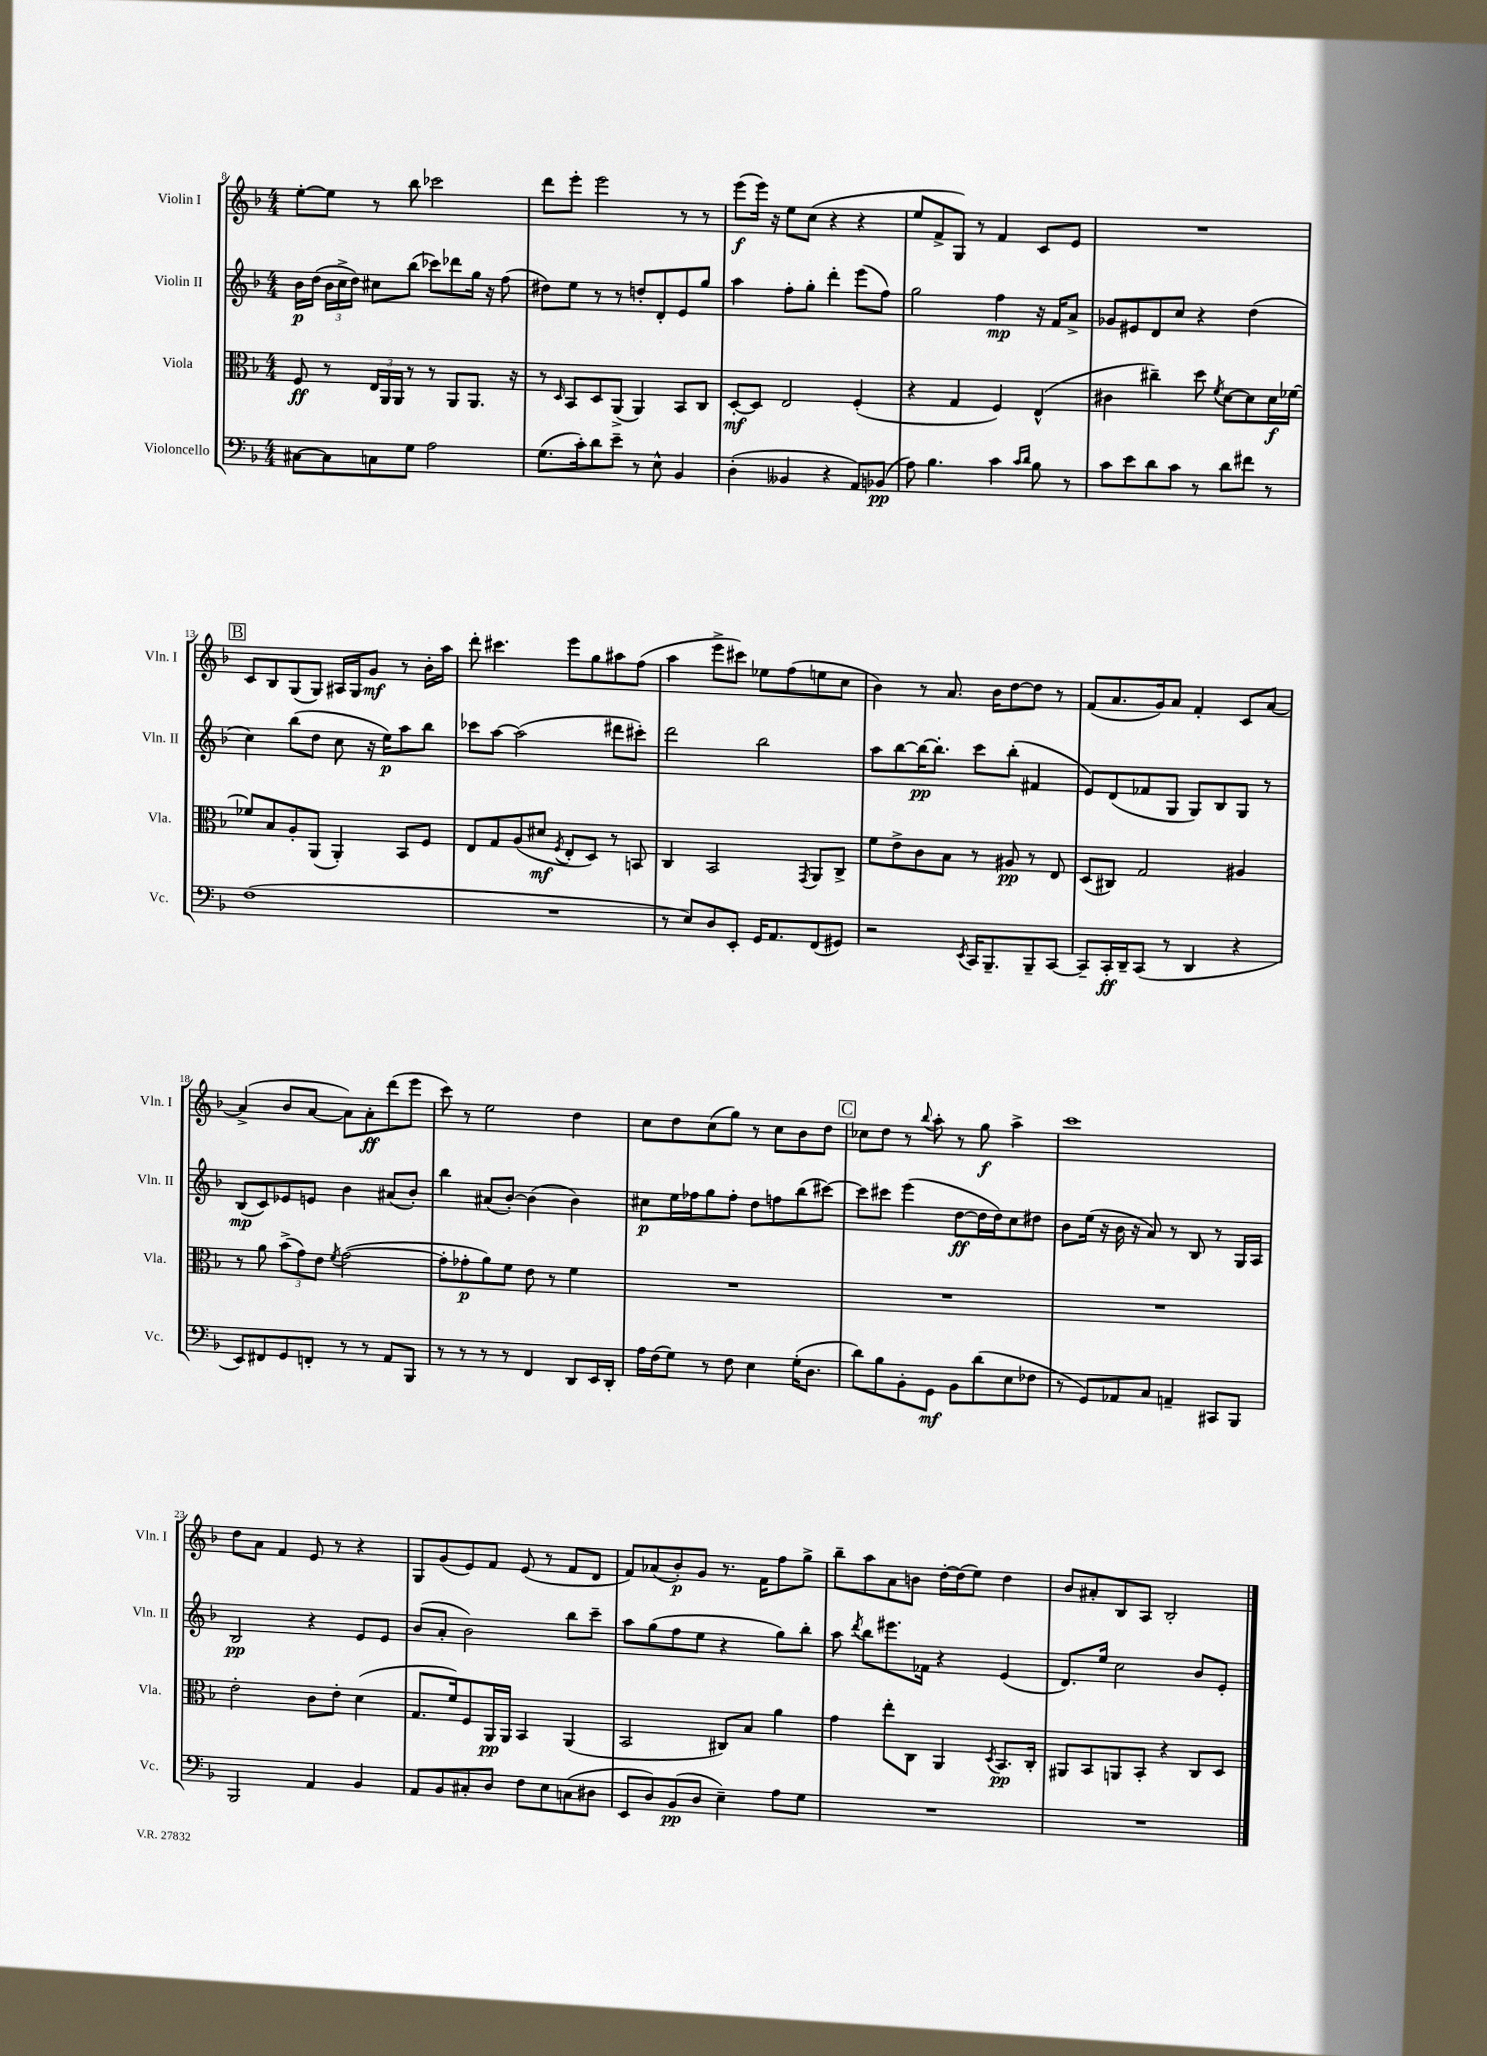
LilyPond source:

<<
\new StaffGroup <<
\new Staff = "s0" \with { instrumentName = "Violin I" shortInstrumentName = "Vln. I" } {
    \clef treble \key f \major \numericTimeSignature \time 4/4
    \autoBeamOff e''8[~-. e''8] r8 bes''8 ces'''2 |
    d'''8[ e'''8]-. e'''2 r8 r8 |
    e'''8[\f( e'''16]) r16 e''8[ c''8]( r4 r4 |
    e''8[ f'8-> g8]) r8 f'4 c'8[ e'8] |
    R1 |
    \mark \markup { \box "B" } c'8[ bes8 g8( g8]) ais16[ g16 g'8]\mf r8 bes'16[-. a''16] |
    d'''8-. cis'''4. e'''8[ g''8 ais''8 f''8]( |
    a''4 e'''8[-> cis'''8]) ees''8[ f''8( e''8 c''8] |
    bes'4) r8 a'8. bes'16[ d''8~ d''8] r8 |
    f'8[( a'8. g'16) a'8] f'4-. c'8[ a'8]~ |
    a'4->( bes'8[ a'8]~ a'8[) a'8-.\ff d'''8( e'''8] |
    c'''8) r8 e''2 d''4 |
    c''8[ d''8 c''8( g''8]) r8 c''8[ bes'8 d''8] |
    \mark \markup { \box "C" } ces''8[ d''8] r8 \appoggiatura { bes''8 } a''8-. r8 g''8\f a''4-> |
    c'''1 |
    d''8[ a'8] f'4 e'8 r8 r4 |
    g8[ g'8( e'8) f'8] e'8( r8 f'8[ d'8] |
    f'8[) aes'8( bes'8-.\p) g'8] r8. f'16[ f''8 g''8]-> |
    bes''8[-- a''8 a'8 b'8] d''16[~-. d''16( e''8]) d''4 |
    bes'8[ ais'8-. bes8 a8] bes2-. \bar "|." |
}
\new Staff = "s1" \with { instrumentName = "Violin II" shortInstrumentName = "Vln. II" } {
    \clef treble \key f \major \numericTimeSignature \time 4/4
    \autoBeamOff bes'16[\p d''16]( \tuplet 3/2 { bes'16[ c''16-> d''16]) } cis''8[ bes''8]( ces'''8[) des'''8 g''16] r16 f''8( |
    dis''8[) e''8] r8 r8 d''8[-. d'8-. e'8 g''8] |
    a''4 f''8[-. g''8]-. d'''4-. e'''8[( f''8]) |
    g''2 f''4\mp r16 f'16[ a'8]-> |
    ges'8[ eis'8 d'8 c''8] r4 d''4( |
    \mark \markup { \box "B" } c''4) bes''8[( d''8] c''8 r16 e''16[\p) a''8 bes''8] |
    ces'''8[ a''8]~ a''2( dis'''8[ cis'''8]-.) |
    d'''2 bes''2 |
    a''8[ bes''8~ bes''16~\pp bes''8.]-. c'''8[ bes''8]-.( fis'4 |
    e'8[) d'8( fes'8 g8] g8[) bes8 g8] r8 |
    bes8[\mp( c'8) ees'8 e'8] bes'4 ais'8[( bes'8]-.) |
    bes''4 ais'8[( bes'8]~-.) bes'4( bes'4) |
    cis''8[\p e''16 fes''16 g''8 fes''8]-. d''8[ f''8 bes''8( cis'''8]~) |
    \mark \markup { \box "C" } cis'''8[ cis'''8] e'''4( d''8[~\ff d''16 d''16) c''8 dis''8] |
    bes'8[ e''16]( r16 bes'16 r16 a'8) r8 bes8 r8 g16[ a16] |
    bes2\pp r4 e'8[ e'8] |
    bes'8[( a'8]-. bes'2) bes''8[ c'''8]-- |
    a''8[ g''8( f''8 e''8] r4 g''8[) bes''8]-. |
    a''8 \acciaccatura { d'''8 } bes''8[ eis'''8. fes'16] r4 e'4( |
    d'8.[) e''16] c''2 bes'8[ e'8]-. \bar "|." |
}
\new Staff = "s2" \with { instrumentName = "Viola" shortInstrumentName = "Vla." } {
    \clef alto \key f \major \numericTimeSignature \time 4/4
    \autoBeamOff f8\ff r8 \tuplet 3/2 { e16[ a,16 a,16] } r8 r8 a,8[ a,8.] r16 |
    r8 \grace { d16 } bes,8[ d8 a,8]->( a,4) bes,8[ c8] |
    d8[~-.\mf d8] e2 f4-.( |
    r4 g4 f4) e4-^( |
    cis'4 cis''4--) d''8 \acciaccatura { f'8 } d'8[~ d'8 d'16\f fes'16]~ |
    \mark \markup { \box "B" } fes'8[ bes8 a8-. a,8]( a,4-.) bes,8[ f8] |
    e8[ g8 a8( dis'8]\mf \acciaccatura { f8 } e8[-. d8]) r8 b,8 |
    c4 bes,2 \acciaccatura { g,8 } a,8[ c8]-> |
    f'8[ e'8-> c'8 bes8] r8 ais8\pp r8 e8 |
    d8[( cis8]) g2 ais4 |
    r8 a'8 \tuplet 3/2 { bes'8[->( g'8) e'8] } \acciaccatura { f'8 } g'2~( |
    g'8[-. ges'8-.\p a'8) f'8] e'8 r8 f'4 |
    R1 |
    \mark \markup { \box "C" } R1 |
    R1 |
    e'2-. c'8[ e'8]-. d'4( |
    g8.[ f'16) f8 a,16\pp a,16] bes,4 a,4( |
    bes,2 cis8[) bes8] a'4 |
    g'4 e''8[-. c8] a,4 \acciaccatura { d8 } bes,8.[\pp c16]-. |
    ais,8[ bes,8 a,8 bes,8]-. r4 c8[ d8] \bar "|." |
}
\new Staff = "s3" \with { instrumentName = "Violoncello" shortInstrumentName = "Vc." } {
    \clef bass \key f \major \numericTimeSignature \time 4/4
    \autoBeamOff cis8[~ cis8 c8 g8] a2 |
    g8.[( c'16-.) d'8 e'8]-- r8 e8-^ bes,4 |
    d4-.( beses,4 r4 a,8[) bes,8]\pp( |
    a8) bes4. c'4 \grace { c'16[ d'16] } bes8 r8 |
    c'8[ e'8 d'8 c'8] r8 d'8[ fis'8] r8 |
    \mark \markup { \box "B" } f1( |
    R1 |
    r8 e8[) d8 e,8]-. g,16[ a,8. f,8( gis,8]) |
    r2 \acciaccatura { e,8 } c,16[ bes,,8.-- bes,,8-- c,8]~ |
    c,8[-- c,16-.\ff d,16-- c,8]( r8 d,4 r4 |
    e,8[) fis,8 g,8 f,8]-. r8 r8 a,8[ bes,,8] |
    r8 r8 r8 r8 f,4 d,8[ e,16 d,16]-. |
    a16[ f16( g8]) r8 f8 e4 g16[-.( d8.] |
    \mark \markup { \box "C" } d'8[) bes8 bes,8-. g,8]\mf bes,8[ d'8( e8 fes8] |
    r8 g,8[) aes,8 c8] a,4-- cis,8[ bes,,8] |
    bes,,2 a,4 bes,4 |
    a,8[ bes,8 cis8-. d8] f8[ e8 c8( dis8] |
    e,8[ d8) bes,8\pp( d8] e4--) a8[ g8] |
    R1 |
    R1 \bar "|." |
}
>>
>>
\layout { \context { \Score currentBarNumber = #8 } }
